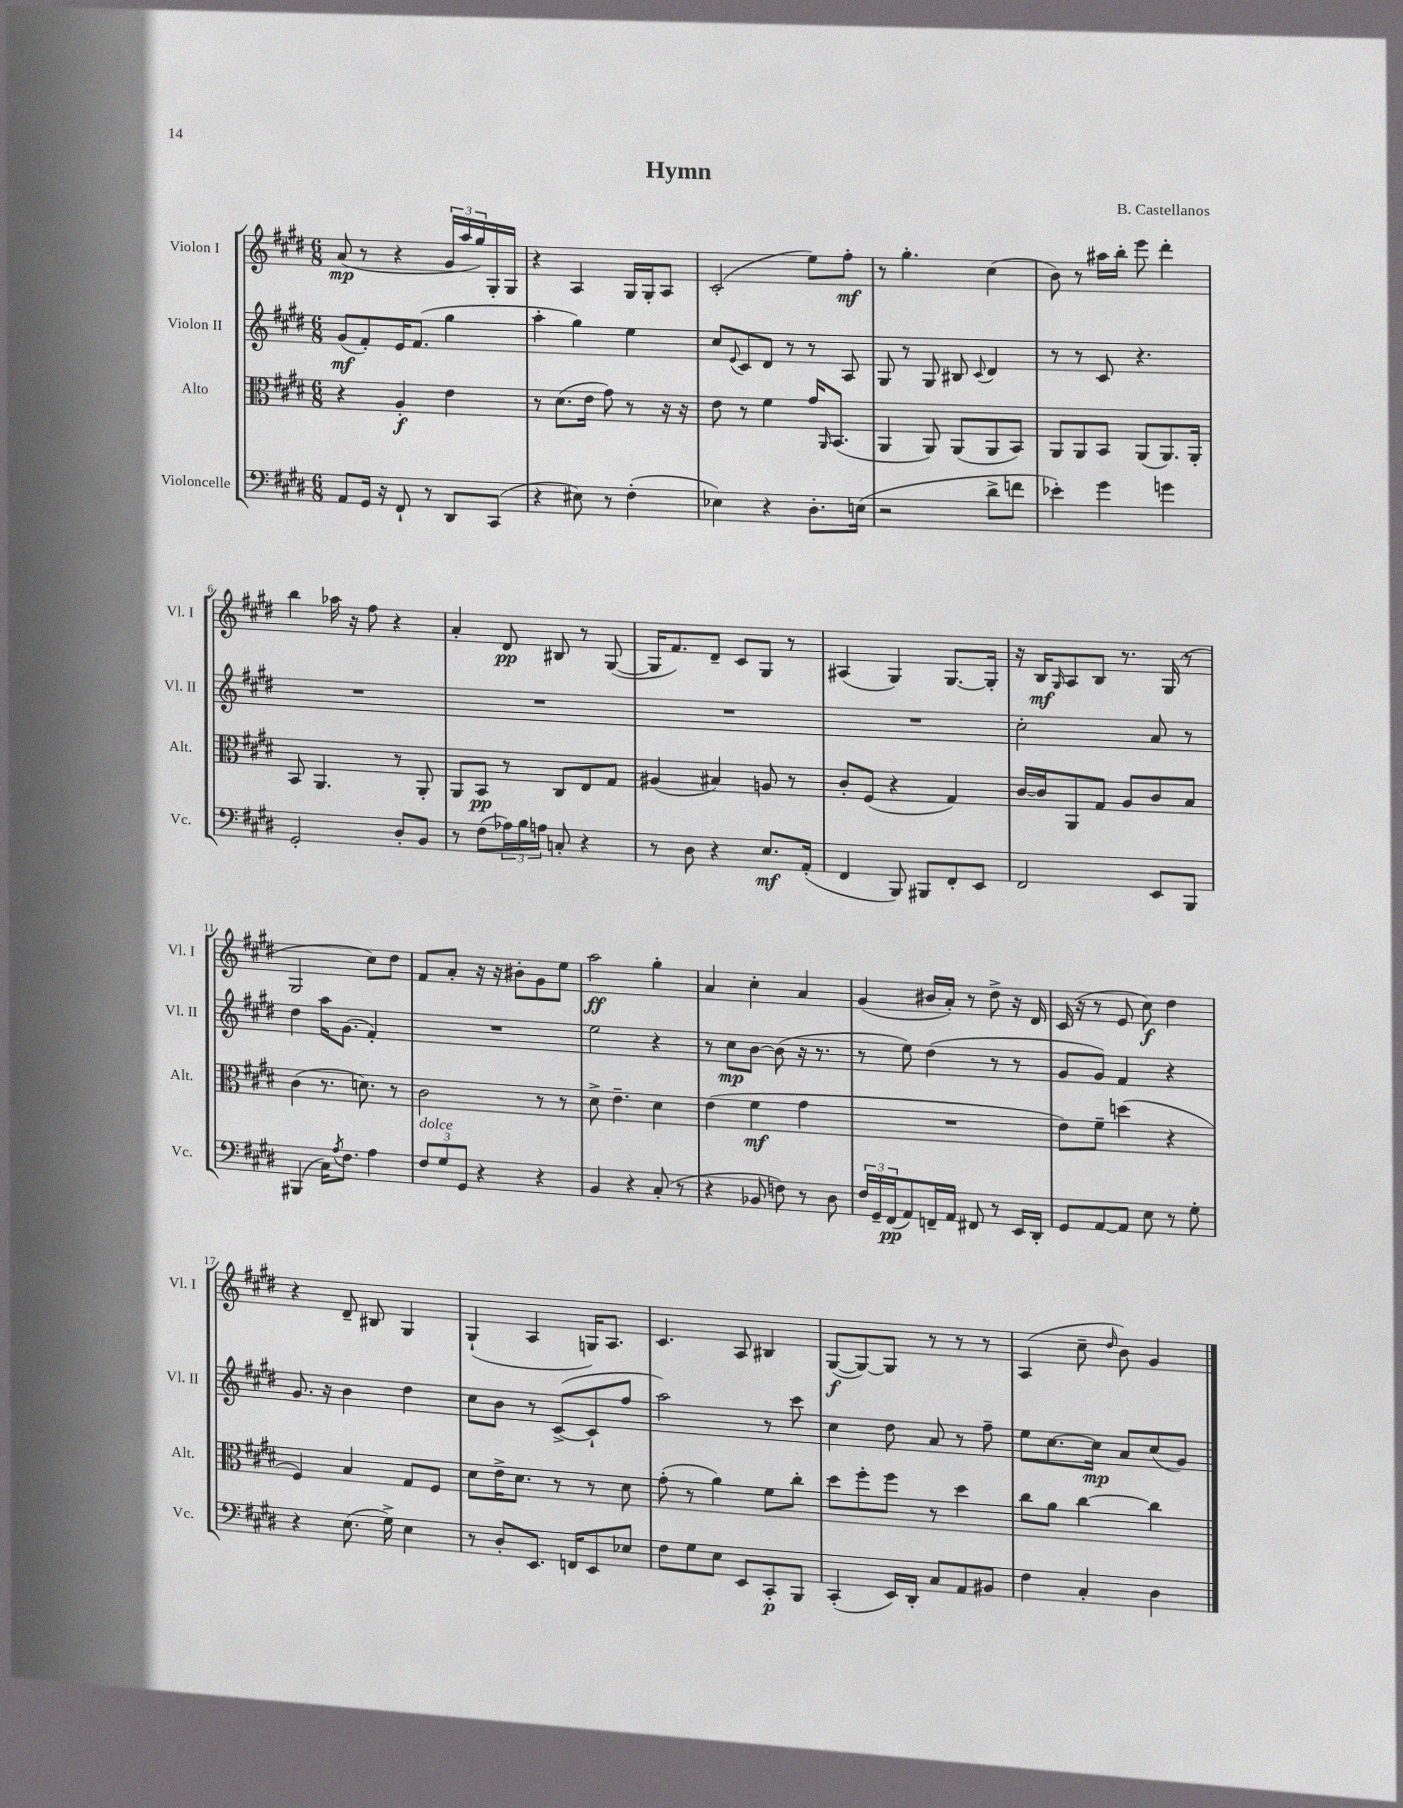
\header { title = "Hymn" composer = "B. Castellanos" }
<<
\new StaffGroup <<
\new Staff = "s0" \with { instrumentName = "Violon I" shortInstrumentName = "Vl. I" } {
    \clef treble \key e \major \numericTimeSignature \time 6/8
    a'8\mp( r8 r4 \tuplet 3/2 { gis'16 a''16 gis''16) } gis16-. gis16 |
    r4 a4 gis16 gis16-. a8 |
    cis'2-.( e''8) fis''8-.\mf |
    r8 gis''4.-. cis''4( |
    b'8) r8 ais''16 b''16-. e'''8 dis'''4-. |
    b''4 aes''16 r16 fis''8 r4 |
    a'4-. dis'8\pp bis8 r8 gis8~( |
    gis16 fis'8.) dis'8-- cis'8 gis8 r8 |
    ais4( gis4) gis8.~ gis16-. |
    r16 b16\mf \grace { gis16 } a8 b8 r8. gis16( r8 |
    gis2 cis''8) dis''8 |
    fis'8 a'8-. r16 r16 bis'8-. gis'8 e''8 |
    a''2\ff gis''4-. |
    a'4 cis''4-. a'4 |
    gis'4( bis'16 a'16-.) r8 dis''8-> r16 dis'16 |
    cis'16( r16 r8 e'8 cis''8\f) dis''4 |
    r4 dis'8-- bis8 gis4 |
    gis4-!( a4 g16) a8. |
    cis'4. a8 bis4 |
    gis8~\f( gis8~) gis8 r8 r8 r8 |
    a4( cis''8-- \grace { dis''16 } b'8) gis'4 \bar "|." |
}
\new Staff = "s1" \with { instrumentName = "Violon II" shortInstrumentName = "Vl. II" } {
    \clef treble \key e \major \numericTimeSignature \time 6/8
    gis'8\mf( fis'8-.) e'16 fis'8.( gis''4 |
    a''4-. gis''4) e''4 |
    cis''8 \appoggiatura { e'8 } cis'8 dis'8 r8 r8 a8 |
    gis8 r8 gis8 bis8 \appoggiatura { cis'8 } dis'4 |
    r8 r8 cis'8 r4. |
    R2. |
    R2. |
    R2. |
    R2. |
    cis''2-. a'8 r8 |
    dis''4 a''16 gis'8.( fis'4-.) |
    R2. |
    e''2 r4 |
    r8 cis''8\mp b'8~ b'8( r16 r8. |
    r8 e''8) dis''4( r8 r8 |
    gis'8 gis'8) fis'4 r4 |
    gis'8. r16 b'4 dis''4 |
    cis''8 b'8 r8 cis'8~->( cis'8-! fis''8 |
    a''2) r8 cis'''8 |
    cis''4 dis''8 a'8 r8 fis''8-- |
    e''8 cis''8.~ cis''16\mp a'8 cis''8( gis'8) \bar "|." |
}
\new Staff = "s2" \with { instrumentName = "Alto" shortInstrumentName = "Alt." } {
    \clef alto \key e \major \numericTimeSignature \time 6/8
    r4 a4-.\f e'4 |
    r8 dis'8.( e'16 gis'8) r8 r16 r16 |
    e'8 r8 fis'4 gis'16 \grace { a,16 } b,8.( |
    a,4 a,8) a,8( a,8 b,8) |
    a,8 a,8 b,8 a,8( a,8.) a,16-. |
    b,8 a,4. r8 a,8-. |
    a,8 b,8\pp r8 cis8 e8 gis8 |
    ais4( bis4) a8 r8 |
    cis'8-. fis8( r4 gis4) |
    cis'16~ cis'16 a,8 gis8 a8 cis'8 b8 |
    cis'4( r8. d'8.) r8 |
    cis'2 r8 r8 |
    dis'8-> e'4.-- dis'4 |
    e'4( fis'4\mf gis'4 |
    R2. |
    e'8) fis'8-- d''4( r4 |
    fis4) b4 gis8 fis8 |
    dis'8 e'16-> dis'8. r8 r8 dis'8 |
    gis'8-.( r8 a'4) fis'8 cis''8-. |
    dis''8 fis''8-. fis''8 r8 dis''4 |
    cis''8 a'8 cis''4~ cis''4 \bar "|." |
}
\new Staff = "s3" \with { instrumentName = "Violoncelle" shortInstrumentName = "Vc." } {
    \clef bass \key e \major \numericTimeSignature \time 6/8
    a,8 gis,16 r16 fis,8-! r8 dis,8 cis,8( |
    r4 eis8) r8 fis4-.( |
    ees4) r4 dis8.-. e16( |
    r2 dis'8-> f'8 |
    ees'4-.) gis'4 g'4 |
    gis,2-. dis8-. b,8 |
    r8 fis8( \tuplet 3/2 { aes16) b16 a16 } c8-. r4 |
    r8 dis8 r4 e8.\mf a,16-.( |
    fis,4 b,,8) bis,,8 fis,8-. e,8 |
    fis,2 e,8 b,,8 |
    bis,,4( cis16) \acciaccatura { a8 } fis8. a4 |
    \tuplet 3/2 { fis8^\markup { \italic "dolce" } gis8 gis,8 } r4 r4 |
    b,4 r4 cis8-.( r8 |
    r4 bes,8 f8) r8 dis8 |
    \tuplet 3/2 { fis16 gis,16-- fis,16\pp( } a,8) f,16-- a,16 fis,8 r8 e,16 dis,16-. |
    gis,8 a,8~ a,8 e8 r8 gis8-. |
    r4 e8.( gis16->) e4 |
    r8 dis8-. e,8. f,16 e,8 ees8 |
    fis8 gis8 e8 e,8 cis,8-.\p b,,8 |
    cis,4-.( e,16) dis,16-. cis8 a,8 bis,8 |
    fis4 cis4-. dis4 \bar "|." |
}
>>
>>
